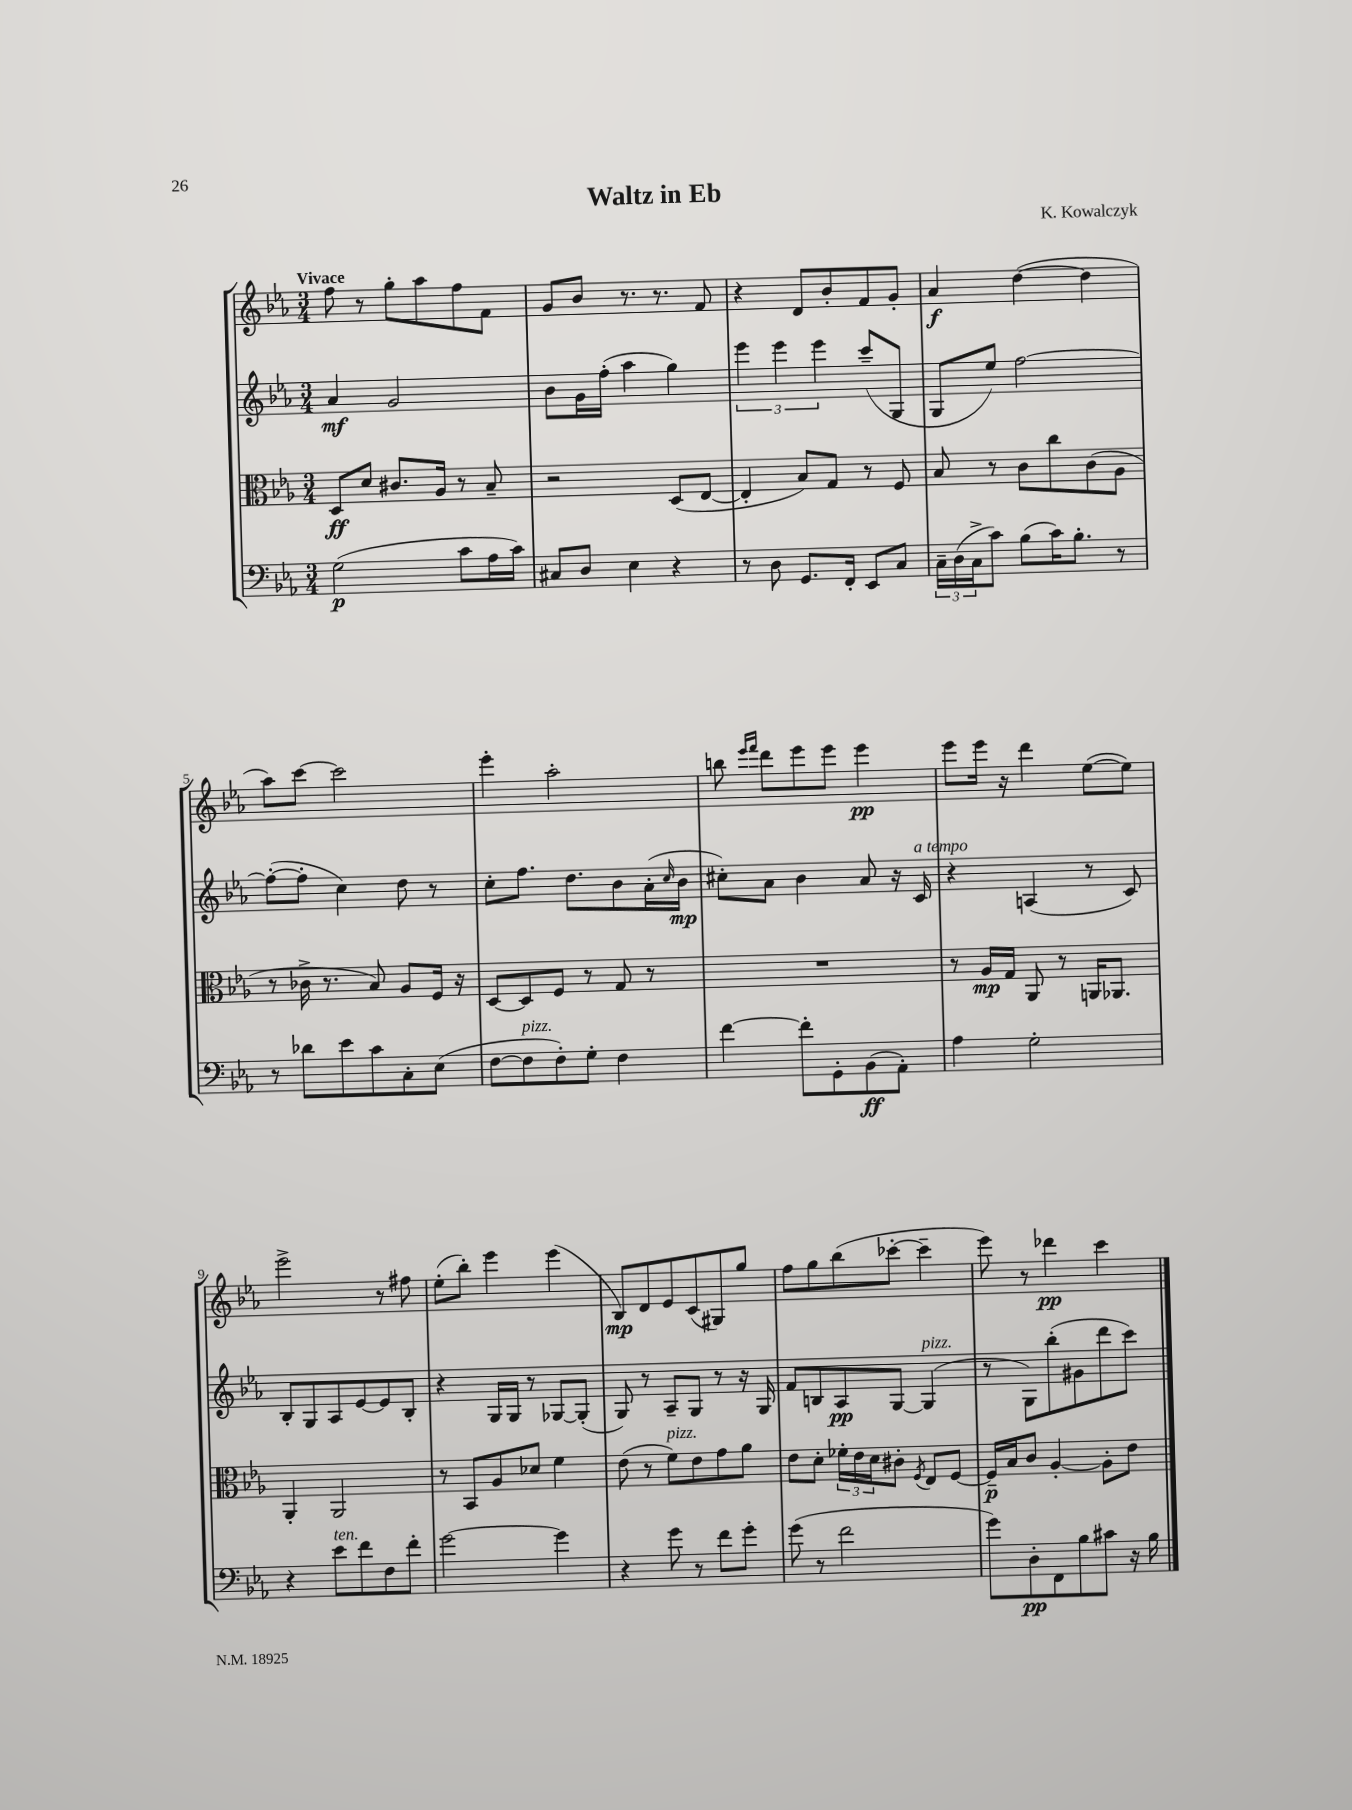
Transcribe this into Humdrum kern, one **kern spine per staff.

**kern	**dynam	**kern	**dynam	**kern	**dynam	**kern	**dynam
*part4	*part4	*part3	*part3	*part2	*part2	*part1	*part1
*staff4	*staff4	*staff3	*staff3	*staff2	*staff2	*staff1	*staff1
*clefF4	*	*clefC3	*	*clefG2	*	*clefG2	*
*k[b-e-a-]	*	*k[b-e-a-]	*	*k[b-e-a-]	*	*k[b-e-a-]	*
*M3/4	*	*M3/4	*	*M3/4	*	*M3/4	*
=1	=1	=1	=1	=1	=1	=1	=1
!	!	!	!	!	!	!LO:TX:a:B:t=Vivace	!
(2G\	p	8D/L	ff	4a-/	mf	8ff\	.
.	.	8d/J	.	.	.	8r	.
.	.	8.c#X/L	.	2g/	.	8gg'\L	.
.	.	.	.	.	.	8aa-\	.
.	.	16A-/Jk	.	.	.	.	.
8c\L	.	8r	.	.	.	8ff\	.
16A-\L	.	8B-~/	.	.	.	8f\J	.
16c\JJ)	.	.	.	.	.	.	.
=2	=2	=2	=2	=2	=2	=2	=2
8C#X/L	.	2r	.	8b-\L	.	8g/L	.
8D/J	.	.	.	16g\L	.	8b-/J	.
.	.	.	.	(16ff'\JJ	.	.	.
4E-\	.	.	.	4aa-\	.	8.r	.
.	.	.	.	.	.	8.r	.
4r	.	(8D/L	.	4gg\)	.	.	.
.	.	[8E-/J	.	.	.	8f/	.
=3	=3	=3	=3	=3	=3	=3	=3
8r	.	4E-'/]	.	6eee-\	.	4r	.
8D\	.	.	.	.	.	.	.
.	.	.	.	6eee-\	.	.	.
8.GG/L	.	8B-/L)	.	.	.	8d/L	.
.	.	.	.	6eee-\	.	.	.
.	.	8G/J	.	.	.	8b-'/	.
16FF'/Jk	.	.	.	.	.	.	.
8EE-/L	.	8r	.	(8ccc~/L	.	8f/	.
8C/J	.	8F/	.	8G/J	.	8g'/J	.
=4	=4	=4	=4	=4	=4	=4	=4
24C~\LL	.	8B-/	.	8G/L	.	4a-/	f
(24D\	.	.	.	.	.	.	.
24C^\J	.	.	.	.	.	.	.
8c\J)	.	8r	.	8ee-/J)	.	.	.
(8B-\L	.	8c\L	.	[2ff\	.	([4dd\	.
16c\K)	.	8cc\	.	.	.	.	.
8.B-'\J	.	.	.	.	.	.	.
.	.	(8c\	.	.	.	4dd\]	.
8r	.	8A-\J	.	.	.	.	.
!!LO:LB:g=z
=5	=5	=5	=5	=5	=5	=5	=5
8r	.	8r	.	(8ff'\L_	.	8aa-\L)	.
8d-X\L	.	16c-X^\	.	8ff'\J]	.	[8ccc\J	.
.	.	8.r	.	.	.	.	.
8e-\	.	.	.	4cc\)	.	2ccc\]	.
8c\	.	8B-/)	.	.	.	.	.
8C'\	.	8A-/L	.	8dd\	.	.	.
(8E-\J	.	16F/Jk	.	8r	.	.	.
.	.	16r	.	.	.	.	.
=6	=6	=6	=6	=6	=6	=6	=6
[8F\L	.	[8D/L	.	8cc'\L	.	4eee-'\	.
!LO:TX:a:i:t=pizz.	!	!	!	!	!	!	!
8F\]	.	8D/]	.	8.ff\J	.	.	.
8F'\)	.	8F/J	.	.	.	2aa-'\	.
.	.	.	.	8.dd\L	.	.	.
8G'\J	.	8r	.	.	.	.	.
4F\	.	8G/	.	8b-\	.	.	.
.	.	8r	.	(16a-'\L	.	.	.
.	.	.	.	16qqcc/	.	.	.
.	.	.	.	16b-\JJ	mp	.	.
=7	=7	=7	=7	=7	=7	=7	=7
[4f\	.	2.r	.	8cc#X'\L)	.	8bbn\	.
.	.	.	.	.	.	16qqeee-/LL	.
.	.	.	.	.	.	16qqfff/JJ	.
.	.	.	.	8a-\J	.	8ddd\L	.
8f'\L]	.	.	.	4b-\	.	8eee-\	.
8GG'\	.	.	.	.	.	8eee-\J	.
(8BB-\	ff	.	.	8a-/	.	4eee-\	pp
8AA-'\J)	.	.	.	16r	.	.	.
!	!	!	!	!LO:TX:a:i:t=a tempo	!	!	!
.	.	.	.	16c/	.	.	.
=8	=8	=8	=8	=8	=8	=8	=8
4A-\	.	8r	.	4r	.	8eee-\L	.
.	.	16A-/LL	mp	.	.	16eee-\Jk	.
.	.	16G/JJ	.	.	.	16r	.
2G'\	.	8AA-/	.	(4An/	.	4ddd\	.
.	.	8r	.	.	.	.	.
.	.	16AAn/KL	.	8r	.	([8ee-\L	.
.	.	8.AA-X/J	.	.	.	.	.
.	.	.	.	8c/)	.	8ee-\J])	.
!!LO:LB:g=z
=9	=9	=9	=9	=9	=9	=9	=9
4r	.	4AA-'/	.	8B-'/L	.	2eee-^\	.
.	.	.	.	8G/	.	.	.
!LO:TX:a:i:t=ten.	!	!	!	!	!	!	!
8e-\L	.	2AA-/	.	8A-/	.	.	.
8f\	.	.	.	[8e-/	.	.	.
8F\	.	.	.	8e-/]	.	8r	.
8f'\J	.	.	.	8B-'/J	.	8ff#X\	.
=10	=10	=10	=10	=10	=10	=10	=10
[2g\	.	8r	.	4r	.	(8ee-'\L	.
.	.	8BB-/L	.	.	.	8bb-'\J)	.
.	.	8A-/	.	16G/LL	.	4eee-\	.
.	.	.	.	16G/JJ	.	.	.
.	.	8d-X/J	.	8r	.	.	.
4g\]	.	4f\	.	[8G-X/L	.	(4eee-\	.
.	.	.	.	(8G-'/J]	.	.	.
=11	=11	=11	=11	=11	=11	=11	=11
4r	.	(8e-\	.	8G/)	.	8B-/L)	mp
.	.	8r	.	8r	.	8d/	.
!	!	!LO:TX:a:i:t=pizz.	!	!	!	!	!
8g\	.	8f\L)	.	8A-~/L	.	8e-/	.
8r	.	8e-\	.	8G/J	.	(8c/	.
8f\L	.	8g\	.	8r	.	8G#X/)	.
8g'\J	.	8a-\J	.	16r	.	8gg/J	.
.	.	.	.	16G/	.	.	.
=12	=12	=12	=12	=12	=12	=12	=12
(8g\	.	8e-\L	.	8f/L	.	8ff\L	.
8r	.	8d'\J	.	8Bn/	.	8gg\	.
2f\	.	24f-X'\LL	.	8A-/	pp	(8bb-\	.
.	.	24e-\	.	.	.	.	.
.	.	24d\J	.	.	.	.	.
.	.	8c#X'\J	.	[8G/J	.	[8ccc-X'\J	.
.	.	8qF/	.	.	.	.	.
!	!	!	!	!LO:TX:a:i:t=pizz.	!	!	!
.	.	8E-/L	.	(4G/]	.	4ccc-~\]	.
.	.	[8F/J	.	.	.	.	.
=13	=13	=13	=13	=13	=13	=13	=13
8g\L)	.	16F~/LL]	p	8r	.	8eee-\)	.
.	.	16B-/J	.	.	.	.	.
8D'\	pp	8c/J	.	8G\L)	.	8r	.
8FF\	.	[4A-'/	.	(8bb-'\	.	4ddd-X\	pp
8B-\	.	.	.	8g#X\	.	.	.
8c#X\J	.	8A-'\L]	.	8ddd\	.	4ccc\	.
16r	.	8e-\J	.	8ccc\J)	.	.	.
16B-\	.	.	.	.	.	.	.
==	==	==	==	==	==	==	==
*-	*-	*-	*-	*-	*-	*-	*-
